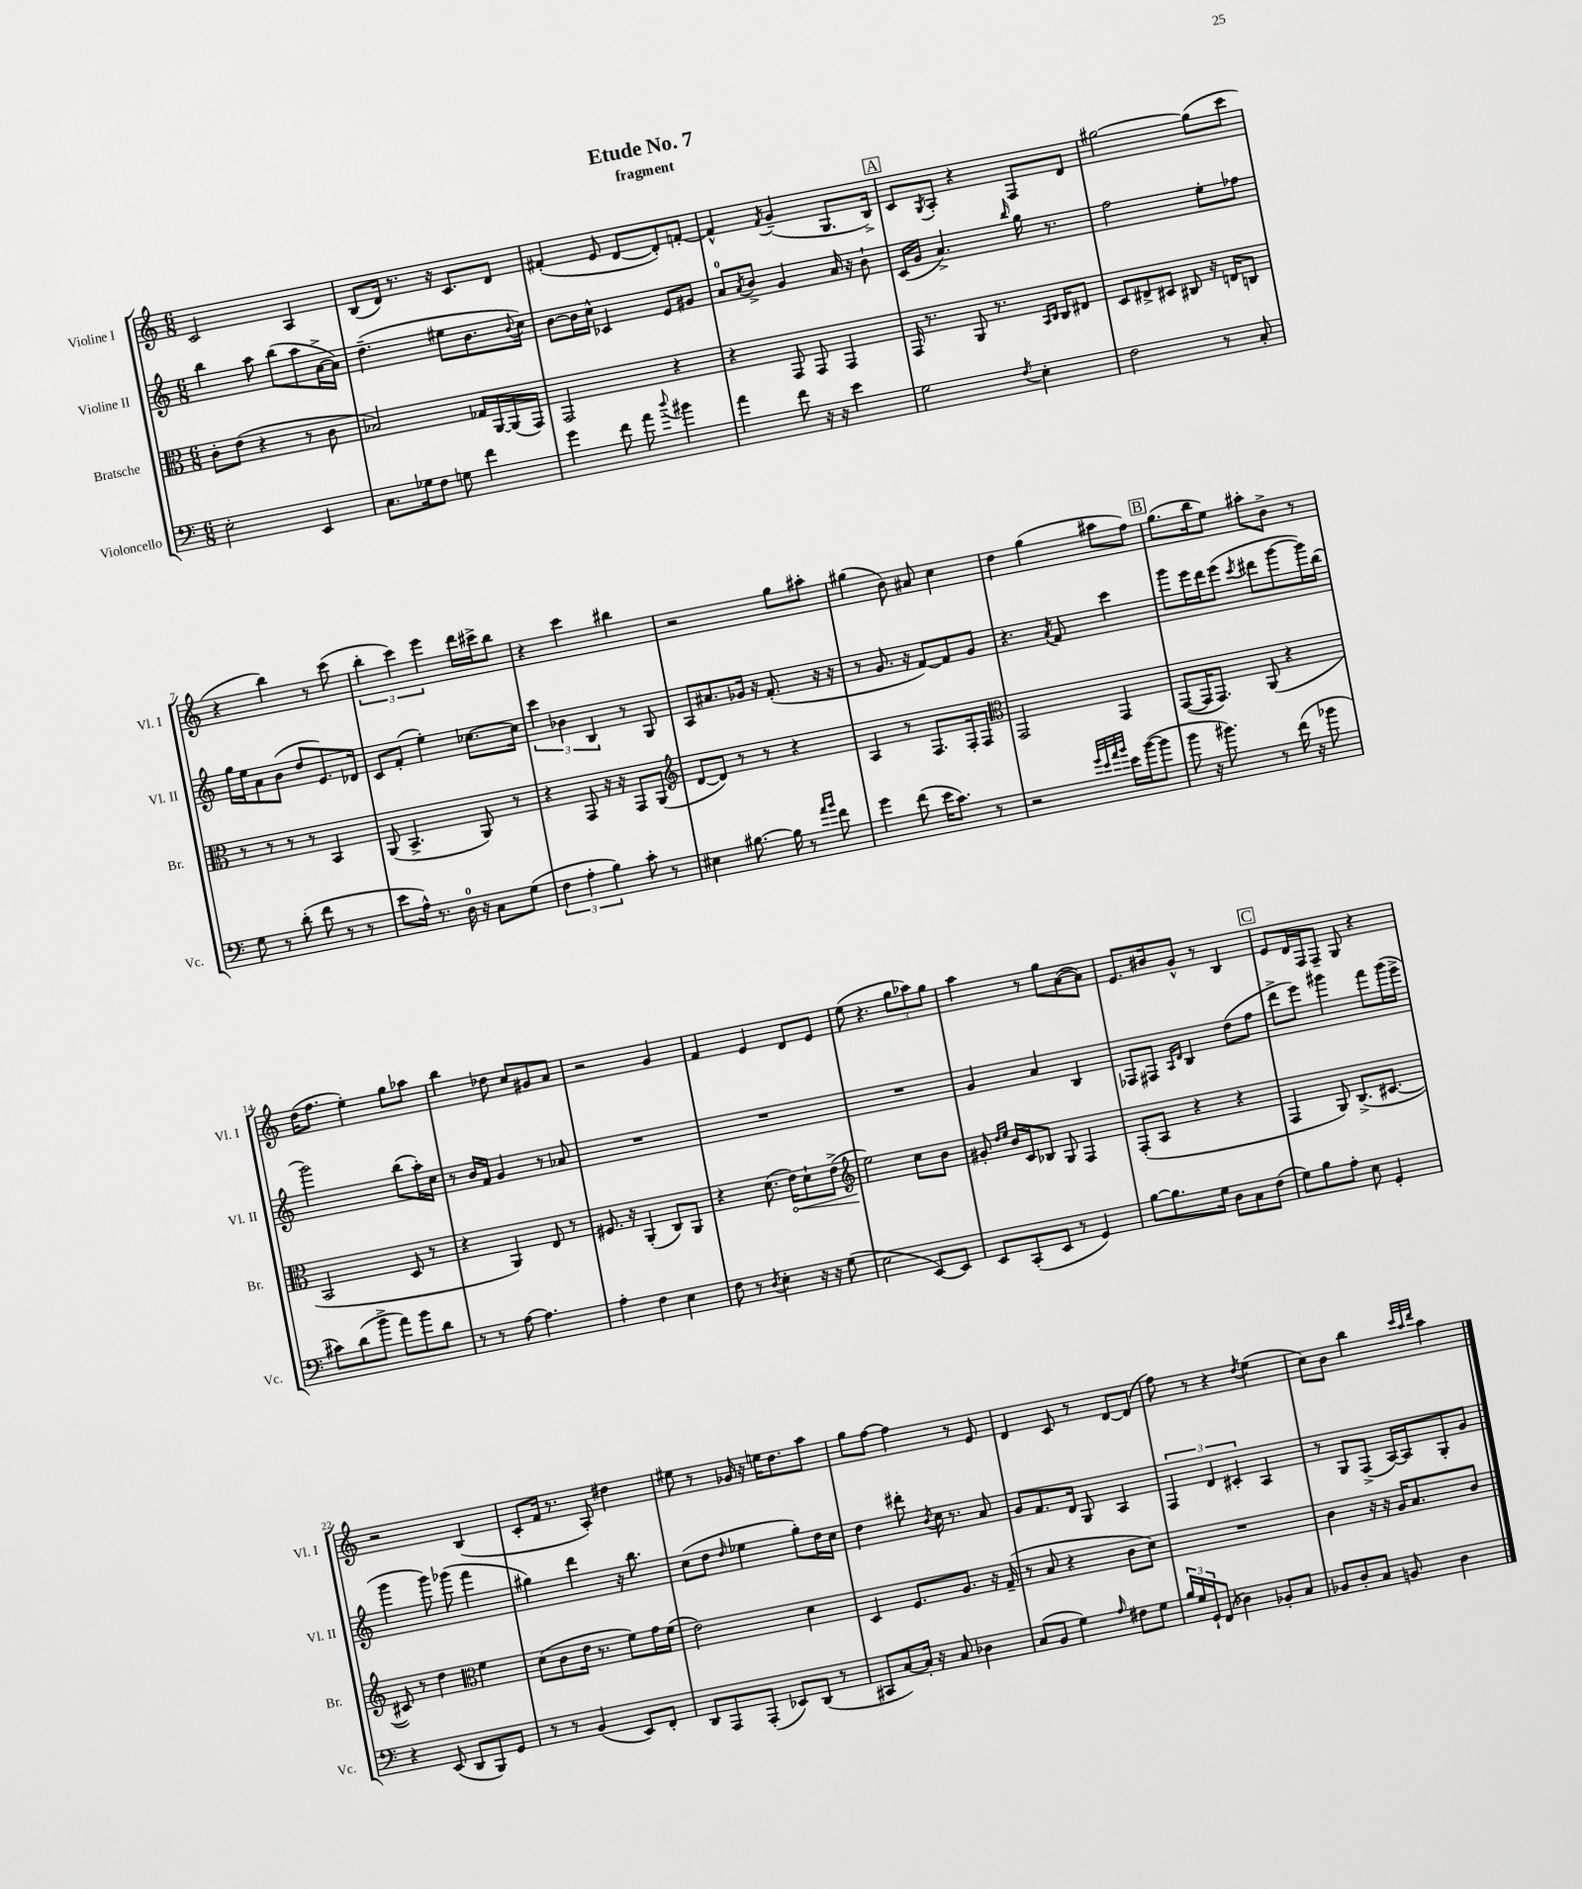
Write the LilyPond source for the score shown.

\header { title = "Etude No. 7" subtitle = "fragment" }
<<
\new StaffGroup <<
\new Staff = "s0" \with { instrumentName = "Violine I" shortInstrumentName = "Vl. I" } {
    \clef treble \key c \major \numericTimeSignature \time 6/8
    c'2 a4 |
    b8( d'16) r8. r16 c'8. d'8 |
    fis'4-.( e'8 d'8~ d'8-.) f'8~-. |
    f'4-^ \acciaccatura { f'8 } g'4--( g8. b16->) |
    \mark \markup { \box "A" } c'8 \acciaccatura { g8 } a8-. r4 f8 d'8 |
    gis''2~ gis''8( c'''8 |
    r4 b''4) r8 c'''8( |
    \tuplet 3/2 { b''4-. c'''4) e'''4 } d'''16 cis'''16-> b''8 |
    r4 c'''4 bis''4 |
    r2 g''8 ais''8-. |
    gis''4( b'8) ais'8 c''4 |
    d''4 g''4( ais''8 f''8) |
    \mark \markup { \box "B" } g''8.( b''16 e''8) ais''8-. b'8-> r8 |
    d''16( f''8. e''4-.) g''8 aes''8 |
    b''4 des''8 c''8 gis'8 a'8 |
    r2 g'4 |
    f'4 e'4 d'8 e'8 |
    e''8( r4. \tuplet 3/2 { g''8 aes''8) g''8 } |
    a''4 r8 g''8 a'8~( a'8) |
    e'8. bis'16 g'8-^ r8 b4 |
    \mark \markup { \box "C" } e'8 d'16 f16 f8-- g8 r4 |
    r2 b4( |
    c'8-. f'16 r8. a8-.) dis''4 |
    eis''8 r8 ges'16 r16 e''16 d''8. a''8 |
    g''8 f''8~ f''4 r8 e'8 |
    d'4 c'8 r8 d'8~ d'8( |
    f''8) r8 r4 \acciaccatura { d''8 } e''4( |
    c''8) b'8 b''4 \grace { c'''32 a''32 d'''32 } a''4 \bar "|." |
}
\new Staff = "s1" \with { instrumentName = "Violine II" shortInstrumentName = "Vl. II" } {
    \clef treble \key c \major \numericTimeSignature \time 6/8
    b''4 a''8 b''8( a''8 a'16~-> a'16) |
    d''4.--( eis''8 b'8. \appoggiatura { b'8 } c''16) |
    b'8~ b'16 c''16-^ ces'4 e'8 gis'8 |
    a'8-0 \acciaccatura { a'8 } b'8-> g'4 a'16 r16 b'8-! |
    \mark \markup { \box "A" } c'16( g'16 a'4.->) \grace { b''16 } g''16 r8. |
    f''2 e''8-. fes''8 |
    g''16 e''16 a'8 b'8( d''8 e'8.) des'16 |
    c'8 f'8-.( e''4-.) ces''8.~ ces''16 |
    \tuplet 3/2 { c'''4 bes'4 b4 } r8 g8 |
    a8 ais'8. ges'16 r16 f'8.-.( r16 r16 |
    r8 g'8. r16 f'8~) f'8 g'8 |
    r4. \acciaccatura { a'8 } f'8 c'''4 |
    \mark \markup { \box "B" } g'''8 e'''16 d'''16 e'''8( \acciaccatura { c'''8 } dis'''8 g'''8~ g'''16) b''16( |
    g'''2) b''8( a''16-.) c''16 |
    r8 b'16 f'16 g'4 r8 aes'8 |
    R2. |
    R2. |
    R2. |
    g'4 a'4 b4 |
    fes8 fis8 \grace { a16 d'16 } b4 d''8( f''8 |
    \mark \markup { \box "C" } d'''8-> e'''8) gis'''4 f'''8 gis'''16( e'''16-> |
    g'''4 g'''8) ges'''8( f'''4 |
    gis''4) d'''4 r16 b''8. |
    c''8( d''8 \grace { d''16 } ees''4 g''8-.) d''16 c''16 |
    d''4 dis'''8-. \acciaccatura { b'8 } c''16 r8. a'8 |
    g'8 f'8. d'16 g8 a4 |
    \tuplet 3/2 { f4 d'4 cis'4-. } a4 |
    r8 g8 f8->( a16~) a16 g8-. g'8 \bar "|." |
}
\new Staff = "s2" \with { instrumentName = "Bratsche" shortInstrumentName = "Br." } {
    \clef alto \key c \major \numericTimeSignature \time 6/8
    c'8-. e'8( r4 r8 c'8 |
    bes2) ges16 a,16~ a,16( g,16) |
    g,2 r4 |
    r4 g,8 g,8 g,4 |
    \mark \markup { \box "A" } g,16 r8. a,8 r8. \grace { b,16 c16 } c16 eis8 |
    d8 eis8-> dis8 cis8 r16 e16 c8 |
    r8 r8 r8 r8 b,4 |
    a,8( b,4.-> a,8) r8 |
    r4 g,8 r16 r16 g,8 a,8( |
    \clef treble d'8~ d'8) r8 r8 r4 |
    a4 r8 f8. f16-. f8 |
    \clef alto g,2 g,4 |
    \mark \markup { \box "B" } g,8~( g,16 g,8.) a,8( r4 |
    b,2 d8 r8 |
    r4 a,4) e8 r8 |
    fis8. r16 a,4-.( c8) a,8 |
    r4 d'8.( \once \override Hairpin.circled-tip = ##t e'16\<) d'8-! e'8->( |
    \clef treble e''2\!) c''8 b'8 |
    gis'8-. \grace { d''16 e''16 } b'16 c'16 bes8 g8 f4 |
    f8-.( a8 r4 r4 |
    \mark \markup { \box "C" } f4 g8) b8.->( cis'8.~ |
    cis'8) r8 d''4 \clef alto f'4 |
    d'8( c'8 e'16 r8. f'8) g'16 f'16( |
    e'2) d'4 |
    d4 f8. a8. r16 g16--( |
    r8 b8 r4 c'8 d'8) |
    R2. |
    c'4 r16 r16 a16 b8. c'8 \bar "|." |
}
\new Staff = "s3" \with { instrumentName = "Violoncello" shortInstrumentName = "Vc." } {
    \clef bass \key c \major \numericTimeSignature \time 6/8
    e2-. e,4 |
    c8. ges16 f8 g8 f'4 |
    g'4 f'8 a'8 \appoggiatura { d''8 } bis'4 |
    a'4 f'8 r16 r16 e'4 |
    \mark \markup { \box "A" } g2 \acciaccatura { f8 } e4-. |
    f2 r8 c8-. |
    g8 r8 d'8-.( f'8 r8 r8 |
    e'8 a16-^) r8. d16-0 r16 c8 g8( |
    \tuplet 3/2 { f4 a4-. b4) } c'8-. r8 |
    eis4 bis8.~ bis16 r8 \grace { a'16 b'16 } f'8 |
    g'4 f'8( e'16 c'8.) r8 |
    r2 \grace { g'32 e'32 a'32 b'32 } e'16 b'16~( b'8 |
    \mark \markup { \box "B" } b'8 r16 bis'8.) r8 f'16( r16 bes'8 |
    cis'8) d'8( b'8-> a'8) b'8 d'8 |
    r8 r8 a8~ a4. |
    a4-. f4 e4 |
    f8 r8 \acciaccatura { d8 } e4-. r16 r16 g8( |
    e2 e,8~) e,8 |
    e,8 c,8-.( e,8 r8 g,4) |
    b8~ b8. g16 d8 c8 f8( |
    \mark \markup { \box "C" } g8) b8 a8-. e8 g,4-. |
    r4 e,8( d,8 b,,8) g,8 |
    r8 r8 b,4( e,8) f,8-. |
    d,8 a,,8 a,,8-.( ees,8) d,8( r8 |
    cis,8 c8~) c16-. r16 c8 des4 |
    c8( b,8 g4) \grace { a16 } fis8 g8 |
    \tuplet 3/2 { b16 g16 g,16-! } f,8( des4) bes,8-. c8 |
    bes,8 d8-. c8 b,8 d4 \bar "|." |
}
>>
>>
